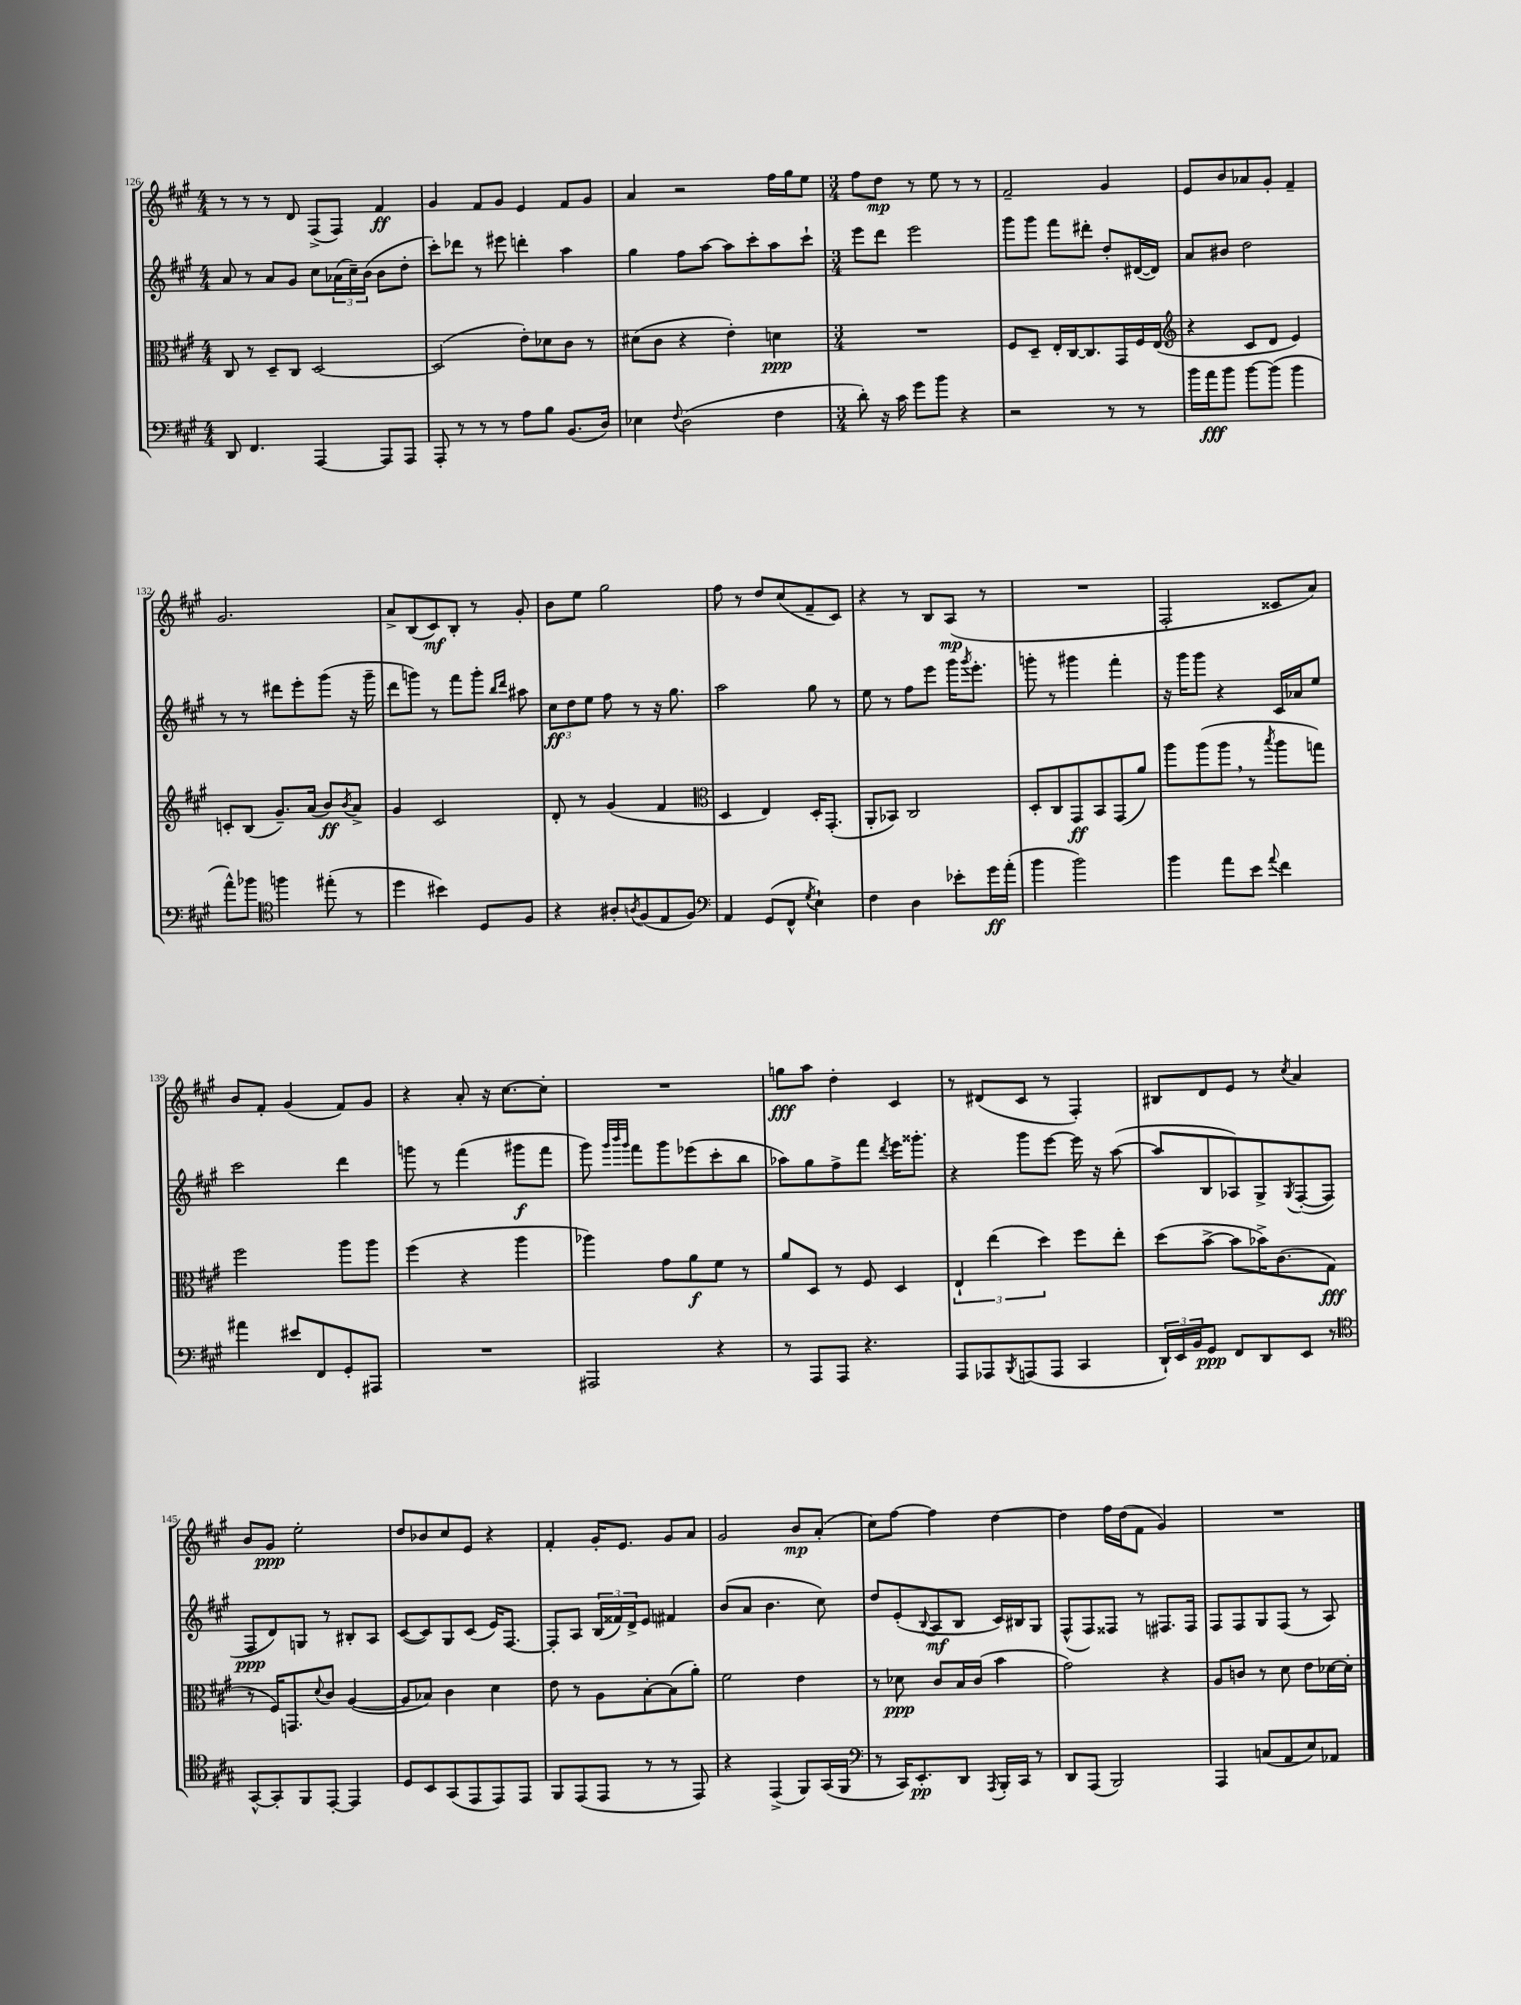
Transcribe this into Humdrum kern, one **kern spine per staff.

**kern	**dynam	**kern	**dynam	**kern	**dynam	**kern	**dynam
*part4	*part4	*part3	*part3	*part2	*part2	*part1	*part1
*staff4	*staff4	*staff3	*staff3	*staff2	*staff2	*staff1	*staff1
*clefF4	*	*clefC3	*	*clefG2	*	*clefG2	*
*k[f#c#g#]	*	*k[f#c#g#]	*	*k[f#c#g#]	*	*k[f#c#g#]	*
*M4/4	*	*M4/4	*	*M4/4	*	*M4/4	*
=126	=126	=126	=126	=126	=126	=126	=126
8DD/	.	8C#/	.	8a/	.	8r	.
4.FF#/	.	8r	.	8r	.	8r	.
.	.	8D~/L	.	8a/L	.	8r	.
.	.	8C#/J	.	8g#/J	.	8d/	.
[4AAA/	.	[2D/	.	8cc#\L	.	(8F#^/L	.
.	.	.	.	(24a-X\L	.	8F#/J)	.
.	.	.	.	24cc#~\)	.	.	.
.	.	.	.	(24b\JJ	.	.	.
8AAA/L]	.	.	.	8b\L	.	4f#/	ff
8AAA/J	.	.	.	8dd'\J	.	.	.
=127	=127	=127	=127	=127	=127	=127	=127
8AAA'/	.	(2D/]	.	8ccc#'\L)	.	4g#/	.
8r	.	.	.	8ddd-X\J	.	.	.
8r	.	.	.	8r	.	8f#/L	.
8r	.	.	.	8eee#X\	.	8g#/J	.
8A\L	.	8e'\L)	.	4dddn'\	.	4e/	.
8B\J	.	8d-X\	.	.	.	.	.
(8.BB/L	.	8c#\J	.	4aa\	.	8f#/L	.
.	.	8r	.	.	.	8g#/J	.
16D/Jk)	.	.	.	.	.	.	.
=128	=128	=128	=128	=128	=128	=128	=128
4E-X\	.	(8d#X\L	.	4gg#\	.	4a/	.
.	.	8c#\J	.	.	.	.	.
8qqF#/	.	.	.	.	.	.	.
(2D\	.	4r	.	8ff#\L	.	2r	.
.	.	.	.	[8aa\J	.	.	.
.	.	4e'\)	.	8aa\L]	.	.	.
.	.	.	.	8ccc#'\	.	.	.
4F#\	.	4dn\	ppp	8aa\	.	16ff#\LL	.
.	.	.	.	.	.	16gg#\J	.
.	.	.	.	8ccc#`\J	.	8ee\J	.
=129	=129	=129	=129	=129	=129	=129	=129
*M3/4	*	*M3/4	*	*M3/4	*	*M3/4	*
8d'\)	.	2.r	.	8eee\L	.	8ff#\L	.
16r	.	.	.	8ddd\J	.	8dd\J	mp
16c#\	.	.	.	.	.	.	.
8g#\L	.	.	.	2eee\	.	8r	.
8b\J	.	.	.	.	.	8ee\	.
4r	.	.	.	.	.	8r	.
.	.	.	.	.	.	8r	.
=130	=130	=130	=130	=130	=130	=130	=130
2r	.	8F#/L	.	8ggg#\L	.	2f#~/	.
.	.	8D~/J	.	8ggg#\J	.	.	.
.	.	16E'/LL	.	8fff#\L	.	.	.
.	.	[16C#/J	.	.	.	.	.
.	.	8.C#/]	.	8ddd#X'\J	.	.	.
8r	.	.	.	8dd'/L	.	4g#/	.
.	.	16GG#/L	.	.	.	.	.
8r	.	16F#/	.	([16d#X/L	.	.	.
.	.	(16E/JJ	.	16d#/JJ])	.	.	.
=131	=131	=131	=131	=131	=131	=131	=131
*	*	*clefG2	*	*	*	*	*
16b\LL	.	4r	.	8a/L	.	8e/L	.
16a\J	fff	.	.	.	.	.	.
8b\J	.	.	.	8b#X/J	.	8b/	.
[8b\L	.	8c#/L	.	2dd\	.	8a-X/	.
(8b\J]	.	8d/J	.	.	.	8g#'/J	.
4b\	.	4e/)	.	.	.	4f#~/	.
!!LO:LB:g=z
=132	=132	=132	=132	=132	=132	=132	=132
8a^^\L)	.	8cn'/L	.	8r	.	2.g#/	.
8b-X\J	.	(8B/J	.	8r	.	.	.
*clefC4	*	*	*	*	*	*	*
4ffn\	.	8.g#~/L)	.	8ddd#X\L	.	.	.
.	.	.	.	8eee'\	.	.	.
.	.	(16a/Jk	.	.	.	.	.
(8ee#X'\	.	8b/L)	ff	(8ggg#\J	.	.	.
.	.	8qb/	.	.	.	.	.
8r	.	8a^/J	.	16r	.	.	.
.	.	.	.	16ggg#~\	.	.	.
=133	=133	=133	=133	=133	=133	=133	=133
4dd\	.	4g#/	.	8ddd\L	.	8a^/L	.
.	.	.	.	8gggn\J)	.	(8B/	.
4b#X\)	.	2c#/	.	8r	.	8c#/)	mf
.	.	.	.	8fff#\L	.	8B'/J	.
8D/L	.	.	.	8ggg'\J	.	8r	.
.	.	.	.	16qqbb/LL	.	.	.
.	.	.	.	16qqddd/JJ	.	.	.
8F#/J	.	.	.	8aa#X\	.	8g#'/	.
=134	=134	=134	=134	=134	=134	=134	=134
4r	.	8d'/	.	12cc#\L	ff	8b\L	.
.	.	.	.	12dd\	.	.	.
.	.	8r	.	.	.	8ee\J	.
.	.	.	.	12ee\J	.	.	.
8A#X'/L	.	(4g#/	.	8ff#\	.	2gg#\	.
8qAn/	.	.	.	.	.	.	.
(8F#/	.	.	.	8r	.	.	.
8E/	.	4f#/	.	16r	.	.	.
.	.	.	.	8.gg#\	.	.	.
8F#/J)	.	.	.	.	.	.	.
=135	=135	=135	=135	=135	=135	=135	=135
*clefF4	*	*clefC3	*	*	*	*	*
4AA/	.	4D/	.	2aa\	.	8ff#\	.
.	.	.	.	.	.	8r	.
(8GG#/L	.	4E/)	.	.	.	8dd/L	.
8FF#^^/J	.	.	.	.	.	(8cc#/	.
8qG#/	.	.	.	.	.	.	.
4E`\)	.	16D'/KL	.	8gg#\	.	8f#~/	.
.	.	(8.GG#'/J	.	.	.	.	.
.	.	.	.	8r	.	8c#/J)	.
=136	=136	=136	=136	=136	=136	=136	=136
4F#\	.	8AA'/L	.	8ee\	.	4r	.
.	.	8BB-X/J)	.	8r	.	.	.
4D\	.	2C#/	.	8ff#\L	.	8r	.
.	.	.	.	8eee\J	.	8B/L	.
8e-X'\L	.	.	.	16ggg#\KL	.	(8A/J	mp
.	.	.	.	8qggg#/	.	.	.
.	.	.	.	8.eee'\J	.	.	.
16g#\L	ff	.	.	.	.	8r	.
(16a'\JJ	.	.	.	.	.	.	.
=137	=137	=137	=137	=137	=137	=137	=137
4b\	.	8D'/L	.	8gggn'\	.	2.r	.
.	.	8C#/	.	8r	.	.	.
2b\)	.	8GG#/	ff	4ggg#X\	.	.	.
.	.	8BB/	.	.	.	.	.
.	.	(8GG#/	.	4fff#'\	.	.	.
.	.	8a/J)	.	.	.	.	.
=138	=138	=138	=138	=138	=138	=138	=138
4b\	.	8aa\L	.	16r	.	2F#'/	.
.	.	.	.	16ggg#\KL	.	.	.
.	.	(8aa\	.	8ggg#\J	.	.	.
8a\L	.	8aa,\J	.	4r	.	.	.
8e\J	.	8r	.	.	.	.	.
8qqa/	.	8qbb/	.	.	.	.	.
4f#\	.	8aa\L	.	16c#/LL	.	8c##X/L	.
.	.	.	.	16a-X/J	.	.	.
.	.	8ggn\J)	.	8ee/J	.	8a/J)	.
!!LO:LB:g=z
=139	=139	=139	=139	=139	=139	=139	=139
4a#X\	.	2ff#\	.	2ccc#\	.	8b/L	.
.	.	.	.	.	.	8f#'/J	.
8e#X/L	.	.	.	.	.	(4g#/	.
8FF#/	.	.	.	.	.	.	.
8GG#'/	.	8aa\L	.	4ddd\	.	8f#/L)	.
8AAA#X/J	.	8aa\J	.	.	.	8g#/J	.
=140	=140	=140	=140	=140	=140	=140	=140
2.r	.	(4ff#\	.	8gggn\	.	4r	.
.	.	.	.	8r	.	.	.
.	.	4r	.	(4fff#\	.	8a'/	.
.	.	.	.	.	.	16r	.
.	.	.	.	.	.	[8.cc#\L	.
.	.	4aa\	.	8ggg#X\L	f	.	.
.	.	.	.	8fff#\J	.	8cc#'\J]	.
=141	=141	=141	=141	=141	=141	=141	=141
2AAA#X/	.	4aa-X\)	.	8ggg#\)	.	2.r	.
.	.	.	.	32qqggg#/LLL	.	.	.
.	.	.	.	32qqbbb/	.	.	.
.	.	.	.	32qqggg#/JJJ	.	.	.
.	.	.	.	8fff#\L	.	.	.
.	.	8g#\L	.	8ggg#\	.	.	.
.	.	8a\	f	(8eee-X\	.	.	.
4r	.	8f#\J	.	8ccc#'\	.	.	.
.	.	8r	.	8bb\J	.	.	.
=142	=142	=142	=142	=142	=142	=142	=142
8r	.	8a/L	.	8aa-X\L)	.	8ggn\L	fff
8AAA/L	.	8D/J	.	8gg#\	.	8aa\J	.
8AAA/J	.	8r	.	8ff#^\	.	4dd'\	.
4.r	.	8F#/	.	8fff#\J	.	.	.
.	.	.	.	8qddd/	.	.	.
.	.	4D/	.	16eee\KL	.	4c#/	.
.	.	.	.	8.ggg##X'\J	.	.	.
=143	=143	=143	=143	=143	=143	=143	=143
8AAA/L	.	6E`/	.	4r	.	8r	.
8AAA-X/	.	.	.	.	.	(8d#X/L	.
.	.	(6ee\	.	.	.	.	.
8qBBB/	.	.	.	.	.	.	.
(8AAAn/	.	.	.	8ggg#\L	.	8c#/J	.
.	.	6dd\)	.	.	.	.	.
8AAA/J	.	.	.	[8eee\J	.	8r	.
4CC#/	.	8ff#\L	.	16eee\]	.	4F#'/)	.
.	.	.	.	16r	.	.	.
.	.	8ee'\J	.	([8aa\	.	.	.
=144	=144	=144	=144	=144	=144	=144	=144
24DD`/LL)	.	(8dd\L	.	8aa/L]	.	8B#X/L	.
24EE/	.	.	.	.	.	.	.
24BB/J	.	.	.	.	.	.	.
8GG#/J	ppp	[8b^\J	.	8B/	.	8d/	.
8FF#/L	.	8b\L]	.	8A-X/)	.	8e/J	.
8DD/	.	16b-X^\K)	.	8G#^/	.	8r	.
.	.	(8.c#\	.	.	.	.	.
.	.	.	.	8qG#/	.	8qcc#/	.
8EE/J	.	.	.	([8F#'/	.	4a/	.
8r	.	8G#\J	fff	8F#/J]	.	.	.
!!LO:LB:g=z
=145	=145	=145	=145	=145	=145	=145	=145
*clefC4	*	*	*	*	*	*	*
[8GG#^^/L	.	8r	.	8F#/L	ppp	8b/L	.
8GG#'/]	.	16F#/KL)	.	8d/)	.	8g#/J	ppp
.	.	8.GGn/	.	.	.	.	.
8FF#/	.	.	.	8Gn/J	.	2ee'\	.
.	.	8qqd/	.	.	.	.	.
[8EE'/J	.	8c#/J	.	8r	.	.	.
4EE/]	.	([4A/	.	8B#X'/L	.	.	.
.	.	.	.	8A/J	.	.	.
=146	=146	=146	=146	=146	=146	=146	=146
8D/L	.	8A/L]	.	([8c#/L	.	8dd/L	.
8BB/	.	8B-X/J)	.	8c#/])	.	8b-X/	.
(8GG#/	.	4c#\	.	8G#/	.	8cc#/	.
8EE/	.	.	.	(8c#/J	.	8e/J	.
8EE/)	.	4d\	.	16e/KL)	.	4r	.
.	.	.	.	[8.F#/J	.	.	.
8EE/J	.	.	.	.	.	.	.
=147	=147	=147	=147	=147	=147	=147	=147
8FF#/L	.	8e\	.	8F#'/L]	.	4f#'/	.
(8EE/	.	8r	.	8A/J	.	.	.
8EE/J	.	8A\L	.	(24B/LL	.	16g#'/KL	.
.	.	.	.	24f##X/)	.	.	.
.	.	.	.	.	.	8.e/J	.
.	.	.	.	24d^/J	.	.	.
8r	.	[8B'\	.	8e/J	.	.	.
8r	.	(8B\]	.	4f#X/	.	8g#/L	.
8EE/)	.	8a'\J)	.	.	.	8a/J	.
=148	=148	=148	=148	=148	=148	=148	=148
4r	.	2f#\	.	(8b/L	.	2g#/	.
.	.	.	.	8a/J	.	.	.
(4EE^/	.	.	.	4.b\	.	.	.
8FF#/L)	.	4e\	.	.	.	8b/L	mp
(16GG#/L	.	.	.	8cc#\)	.	(8a'/J	.
16FF#/JJ	.	.	.	.	.	.	.
=149	=149	=149	=149	=149	=149	=149	=149
*clefF4	*	*	*	*	*	*	*
8r	.	8r	.	8dd/L	.	8cc#\L)	.
16CC#/KL)	.	8d-X\	ppp	(8e'/	.	[8ff#\J	.
8.EE'/	pp	.	.	.	.	.	.
.	.	.	.	8qqB/	.	.	.
.	.	8c#/L	.	8A/	mf	4ff#\]	.
8DD/J	.	16B/L	.	8B/J	.	.	.
.	.	(16c#/JJ	.	.	.	.	.
8qAAA/	.	.	.	.	.	.	.
16BBB'/LL	.	4b\	.	16c#/LL)	.	[4dd\	.
16CC#/JJ	.	.	.	16B#X/J	.	.	.
8r	.	.	.	8G#/J	.	.	.
=150	=150	=150	=150	=150	=150	=150	=150
8DD/L	.	2g#\)	.	(8F#^^/L	.	4dd\]	.
(8AAA/J	.	.	.	8F#/)	.	.	.
2BBB/)	.	.	.	8F##X/J	.	16ff#\LL	.
.	.	.	.	.	.	(16dd\J	.
.	.	.	.	8r	.	8f#\J	.
.	.	4r	.	8.F#X/L	.	4g#/)	.
.	.	.	.	16F#/Jk	.	.	.
=151	=151	=151	=151	=151	=151	=151	=151
4AAA/	.	8A/L	.	8F#/L	.	2.r	.
.	.	8cn/J	.	8F#/	.	.	.
(8Cn/L	.	8r	.	8G#/	.	.	.
8AA/	.	8d\	.	(8F#/J	.	.	.
8E/)	.	8e\L	.	8r	.	.	.
8AA-X/J	.	[16d-X\L	.	8A/)	.	.	.
.	.	16d-'\JJ]	.	.	.	.	.
==	==	==	==	==	==	==	==
*-	*-	*-	*-	*-	*-	*-	*-
